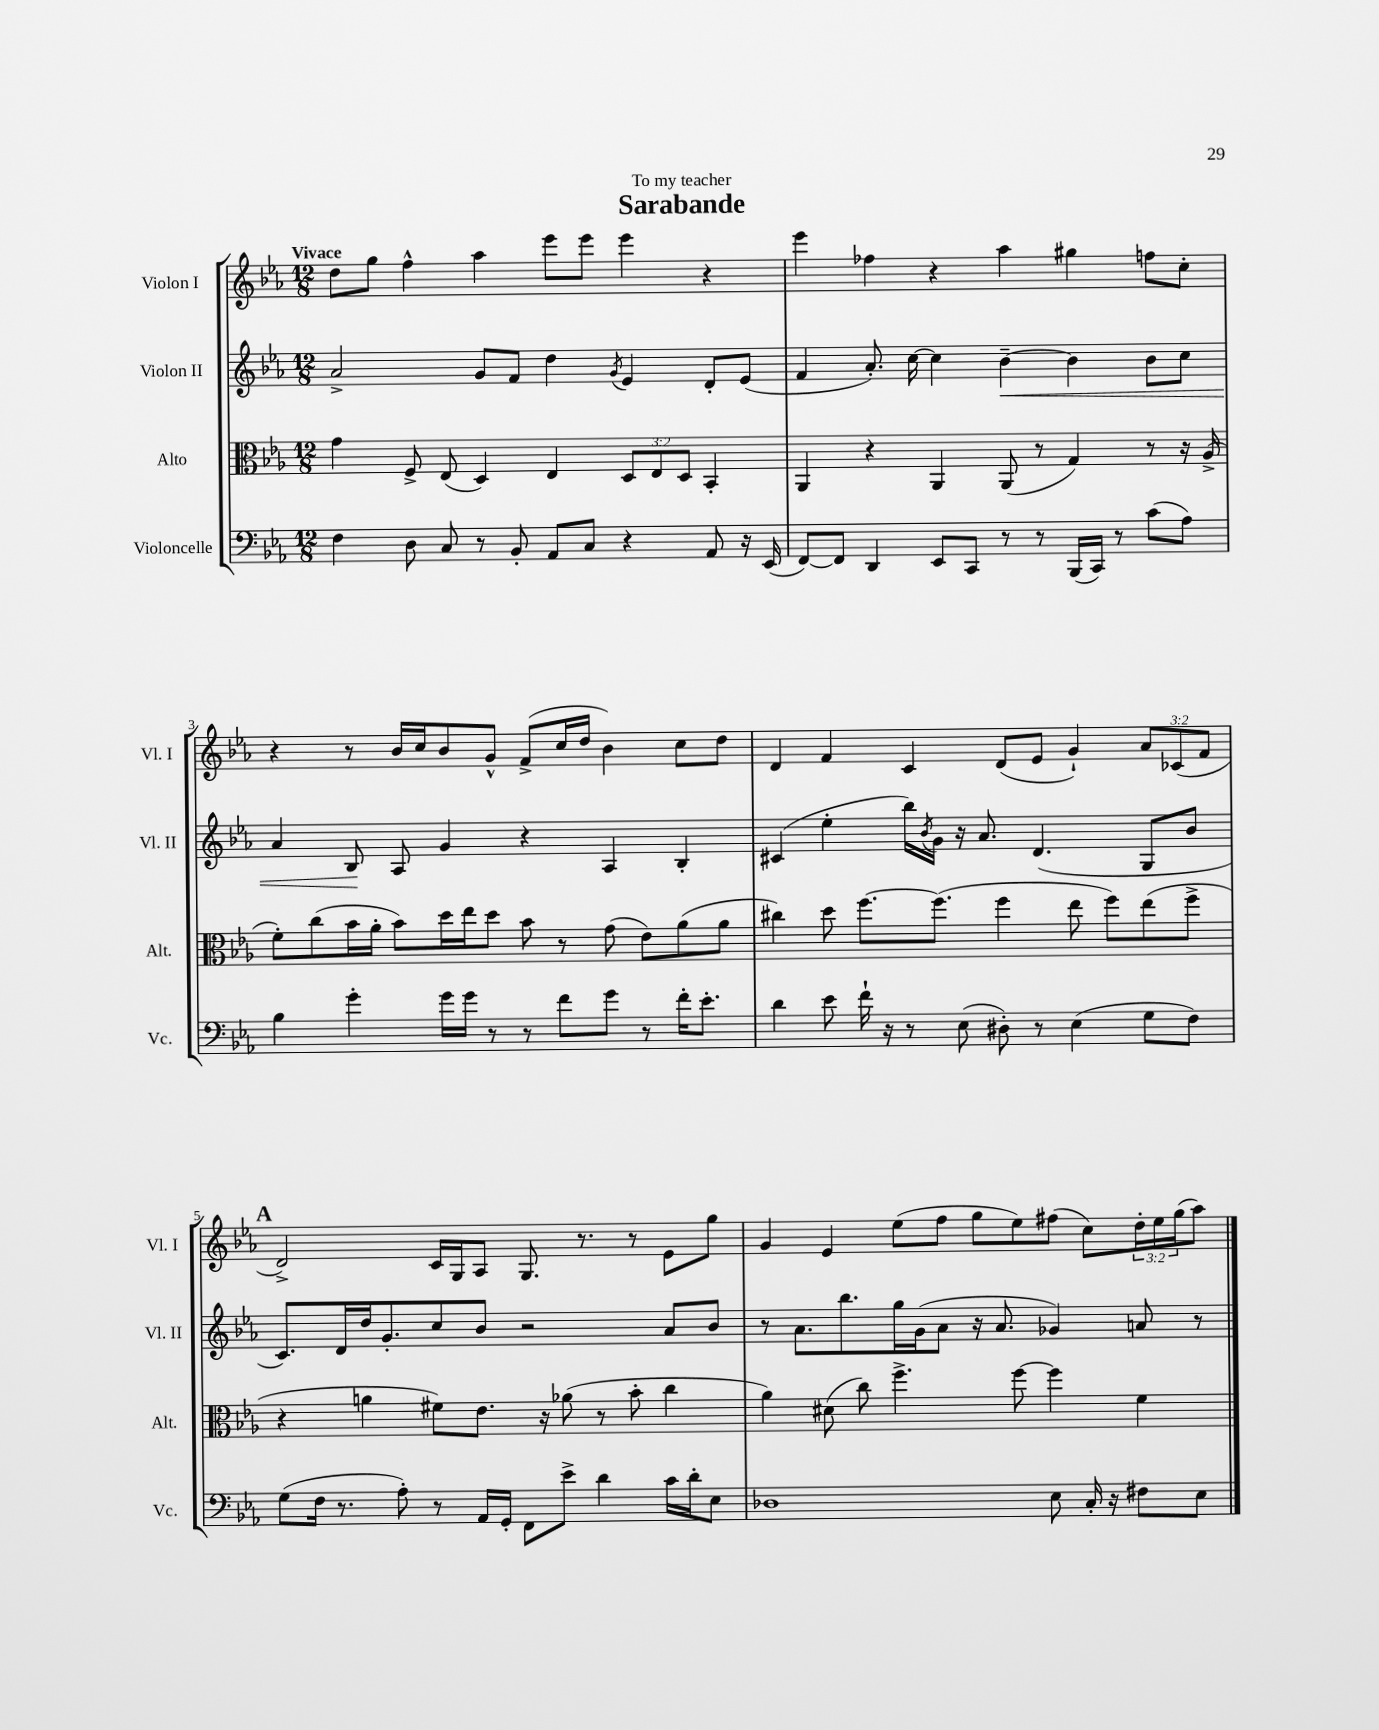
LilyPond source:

\header { title = "Sarabande" dedication = "To my teacher" }
<<
\new StaffGroup <<
\new Staff = "s0" \with { instrumentName = "Violon I" shortInstrumentName = "Vl. I" } {
    \clef treble \key ees \major \numericTimeSignature \time 12/8 \override Staff.TupletNumber.text = #tuplet-number::calc-fraction-text \tempo "Vivace"
    d''8 g''8 f''4-^ aes''4 ees'''8 ees'''8 ees'''4 r4 |
    ees'''4 fes''4 r4 aes''4 gis''4 f''8 c''8-. |
    r4 r8 bes'16 c''16 bes'8 g'8-^ f'8->( c''16 d''16 bes'4) c''8 d''8 |
    d'4 f'4 c'4 d'8( ees'8 g'4-!) \tuplet 3/2 { aes'8 ces'8( f'8 } |
    \mark \markup { \bold "A" } d'2->) c'16 g16 aes8 g8. r8. r8 ees'8 g''8 |
    g'4 ees'4 ees''8( f''8 g''8 ees''8) fis''8( c''8) \tuplet 3/2 { d''16-. ees''16 g''16( } aes''8) \bar "|." |
}
\new Staff = "s1" \with { instrumentName = "Violon II" shortInstrumentName = "Vl. II" } {
    \clef treble \key ees \major \numericTimeSignature \time 12/8
    aes'2-> g'8 f'8 d''4 \acciaccatura { g'8 } ees'4 d'8-. ees'8( |
    f'4 aes'8.-.) c''16~ c''4 bes'4~--\< bes'4 bes'8 c''8 |
    aes'4 bes8\! aes8 g'4 r4 aes4 bes4-. |
    cis'4( ees''4-. bes''16) \acciaccatura { bes'8 } g'16 r16 aes'8. d'4.( g8 bes'8 |
    \mark \markup { \bold "A" } c'8.) d'16 d''16 g'8.-. c''8 bes'8 r2 aes'8 bes'8 |
    r8 aes'8. bes''8. g''16 g'16( aes'8 r16 aes'8. ges'4) a'8 r8 \bar "|." |
}
\new Staff = "s2" \with { instrumentName = "Alto" shortInstrumentName = "Alt." } {
    \clef alto \key ees \major \numericTimeSignature \time 12/8 \override Staff.TupletNumber.text = #tuplet-number::calc-fraction-text
    g'4 f8-> ees8( d4) ees4 \tuplet 3/2 { d8 ees8 d8 } bes,4-. |
    aes,4 r4 aes,4 aes,8( r8 g4) r8 r16 aes16->( |
    f'8-.) c''8( bes'16 aes'16-. bes'8) d''16 ees''16 d''8 bes'8 r8 g'8( ees'8) aes'8( aes'8 |
    cis''4) d''8 f''8.~ f''8.( f''4 ees''8 f''8) ees''8( f''8-> |
    \mark \markup { \bold "A" } r4 a'4 fis'8) ees'8. r16 aes'8( r8 bes'8-. c''4 |
    aes'4) dis'8( c''8) f''4.-> f''8~ f''4 f'4 \bar "|." |
}
\new Staff = "s3" \with { instrumentName = "Violoncelle" shortInstrumentName = "Vc." } {
    \clef bass \key ees \major \numericTimeSignature \time 12/8
    f4 d8 c8 r8 bes,8-. aes,8 c8 r4 aes,8 r16 ees,16( |
    f,8~) f,8 d,4 ees,8 c,8 r8 r8 bes,,16( c,16) r8 c'8( aes8) |
    bes4 g'4-. g'16 g'16 r8 r8 f'8 g'8 r8 f'16-. ees'8.-. |
    d'4 ees'8 f'16-! r16 r8 ees8( dis8-.) r8 ees4( g8 f8) |
    \mark \markup { \bold "A" } g8( f16 r8. aes8-.) r8 aes,16 g,16-. f,8 ees'8-> d'4 c'16 d'16-. ees8 |
    des1 ees8 c16-. r16 fis8 ees8 \bar "|." |
}
>>
>>
